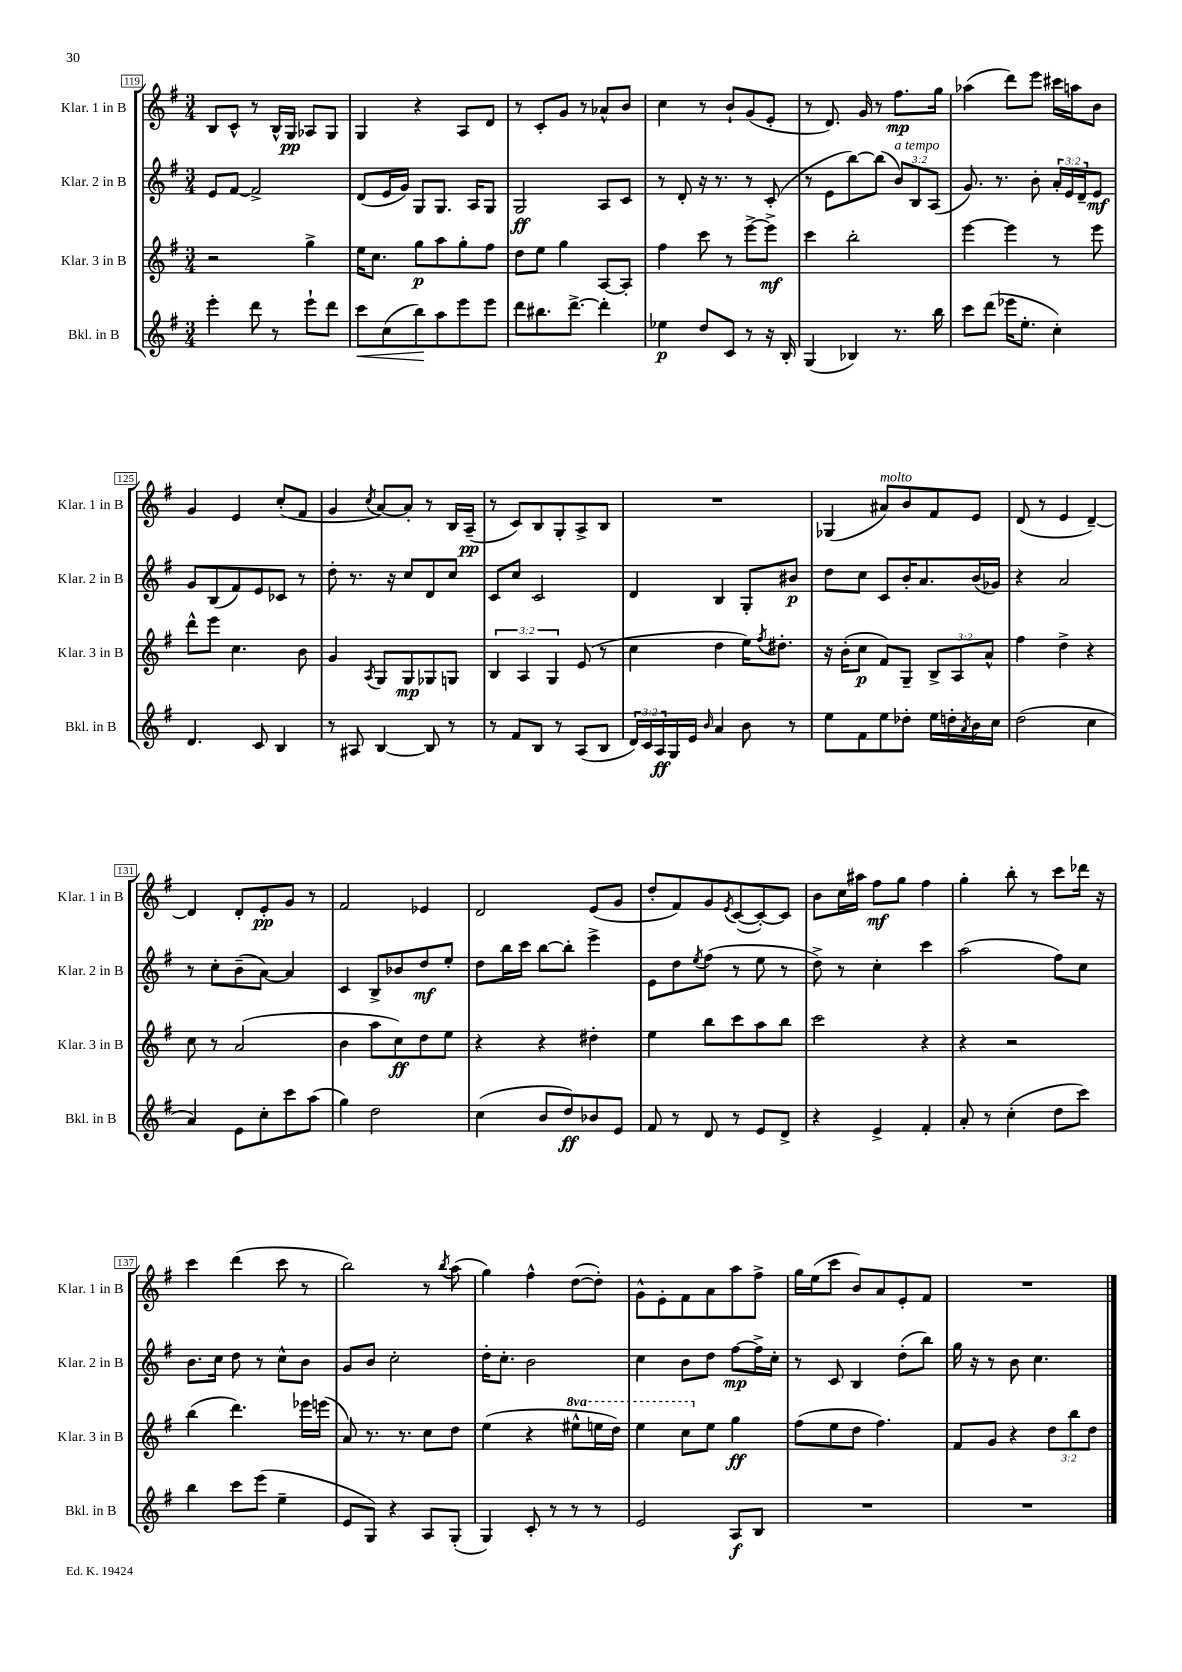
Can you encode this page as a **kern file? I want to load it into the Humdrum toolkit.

**kern	**kern	**kern	**kern
*staff4	*staff3	*staff2	*staff1
*clefG2	*clefG2	*clefG2	*clefG2
*k[f#]	*k[f#]	*k[f#]	*k[f#]
*M3/4	*M3/4	*M3/4	*M3/4
4eee'	2r	8e	8B
.	.	[8f#	8c^^
8ddd	.	2f#^]	8r
8r	.	.	16B^^
.	.	.	16G
8eee`	4gg^	.	8A-
8ddd	.	.	8G
=	=	=	=
8ccc	16ee	(8d	4G
.	8.cc	.	.
(8cc	.	16e	.
.	.	16g)	.
8bb)	8gg	8G	4r
8aa	8aa	8.G	.
8eee	8gg'	.	8A
.	.	16A	.
8eee	8ff#	8G	8d
=	=	=	=
8ddd	8dd	2G	8r
8.bb#	8ee	.	8c'
.	4gg	.	8g
[8.ddd^	.	.	.
.	.	.	8r
4ddd']	[8A	8A	8a-^^
.	8A']	8c	8b
=	=	=	=
4ee-	4ff#	8r	4cc
.	.	8d'	.
8dd	8ccc	16r	8r
.	.	8.r	.
8c	8r	.	8b`
8r	[8eee^	8r	(8g
16r	8eee^]	(8c'	8e'
16B'	.	.	.
=	=	=	=
(4G	4ccc	8r	8r
.	.	8e	8.d)
4B-)	2bb'	[8bb)	.
.	.	.	16g
.	.	(8bb]	8r
8.r	.	12b)	8.ff#
.	.	12B	.
.	.	(12A	.
16bb	.	.	16gg
=	=	=	=
8ccc	[4eee	8.g)	(4aa-
(8ddd	.	.	.
.	.	8.r	.
16eee-	4eee]	.	8ddd)
8.ee'	.	.	.
.	.	8b'	8eee
4cc')	8r	24a'	16ccc#
.	.	24e	.
.	.	.	16aa
.	.	24d~	.
.	8eee	8e	8b
=	=	=	=
4.d	8ddd^^	8g	4g
.	8eee	(8B	.
.	4.cc	8f#)	4e
8c	.	8e	.
4B	.	8c-	(8cc'
.	8b	8r	8f#
=	=	=	=
8r	4g	8dd'	4g
8A#	.	8.r	.
.	8qA	.	8qcc
[4B	8G	.	[8a)
.	.	16r	.
.	8G	8cc	8a']
8B]	8G-	8d	8r
8r	8G	8cc	16B
.	.	.	(16A~
=	=	=	=
8r	6B	8c	8r
8f#	.	8cc	8c)
.	6A	.	.
8B	.	2c	8B
.	6G	.	.
8r	.	.	8G'
(8A	(8e	.	8A^
8B	8r	.	8B
=	=	=	=
24d)	4cc	4d	2.r
24c	.	.	.
24A	.	.	.
16G	.	.	.
16e	.	.	.
16qqb	.	.	.
4a	4dd	4B	.
8b	16ee)	8G'	.
.	8qff#	.	.
.	8.dd#'	.	.
8r	.	8b#	.
=	=	=	=
8ee	16r	8dd	(4G-
.	(16b'	.	.
8f#	8cc	8cc	.
8ee	8f#)	8c	8a#)
8dd-'	8G~	16b'	8b
.	.	8.a	.
16ee	12B^	.	8f#
16dd'	.	.	.
.	12A	.	.
8qa	.	.	.
16b	.	(16b	8e
.	12a^^	.	.
16cc	.	16g-)	.
=	=	=	=
(2dd	4ff#	4r	(8d
.	.	.	8r
.	4dd^	2a	4e
4cc	4r	.	[4d~)
=	=	=	=
4a)	8cc	8r	4d]
.	8r	8cc'	.
8e	(2a	(8b~	8d'
8cc'	.	[8a)	8e'
8ccc	.	4a]	8g
(8aa	.	.	8r
=	=	=	=
4gg)	4b	4c	2f#
2dd	8aa	8B^	.
.	8cc)	8b-	.
.	8dd	8dd	4e-
.	8ee	8ee'	.
=	=	=	=
(4cc	4r	8dd	2d
.	.	16bb	.
.	.	16ccc	.
8b	4r	[8bb	.
8dd)	.	8bb']	.
8b-	4dd#'	4eee^	(8e
8e	.	.	8g
=	=	=	=
8f#	4ee	8e	8dd'
8r	.	8dd	8f#)
.	.	8qee	.
8d	8bb	(8ff#	8g
.	.	.	8qe
8r	8ccc	8r	([8c
8e	8aa	8ee	8c'_)
8d^	8bb	8r	8c]
=	=	=	=
4r	2ccc	8dd^)	8b
.	.	8r	16cc
.	.	.	16aa#
4e^	.	4cc'	8ff#
.	.	.	8gg
4f#'	4r	4ccc	4ff#
=	=	=	=
8a'	4r	(2aa	4gg'
8r	.	.	.
(4cc'	2r	.	8bb'
.	.	.	8r
8dd	.	8ff#)	8ccc
8ccc)	.	8cc	16ddd-
.	.	.	16r
=	=	=	=
4bb	(4bb	8.b	4ccc
.	.	16cc	.
8ccc	4.ddd)	8dd	(4ddd
(8eee	.	8r	.
4ee~	.	8cc^^	8ccc
.	16eee-	8b	8r
.	(16eee	.	.
=	=	=	=
8e	8a)	8g	2bb)
8G)	8.r	8b	.
4r	.	2cc'	.
.	8.r	.	.
8A	8cc	.	8r
.	.	.	8qbb
(8G'	8dd	.	(8aa
=	=	=	=
4G)	(4ee	16dd'	4gg)
.	.	8.cc'	.
8c'	4r	2b	4ff#^^
8r	.	.	.
8r	8eee#^^	.	([8dd
8r	16eee	.	8dd'])
.	16ddd)	.	.
=	=	=	=
2e	4eee	4cc	8g^^
.	.	.	8e'
.	8ccc	8b	8f#
.	8ee	8dd	8a
8A	4gg	[8ff#	8aa
8B	.	16ff#^]	8ff#^
.	.	16cc'	.
=	=	=	=
2.r	(8ff#	8r	16gg
.	.	.	(16ee
.	8ee	8c	8ccc
.	8dd	4B	8b)
.	4.ff#)	.	8a
.	.	(8dd'	8e'
.	.	8bb)	8f#
=	=	=	=
2.r	8f#	16gg	2.r
.	.	16r	.
.	8g	8r	.
.	4r	8b	.
.	.	4.cc	.
.	12dd	.	.
.	12bb	.	.
.	12dd	.	.
==	==	==	==
*-	*-	*-	*-
